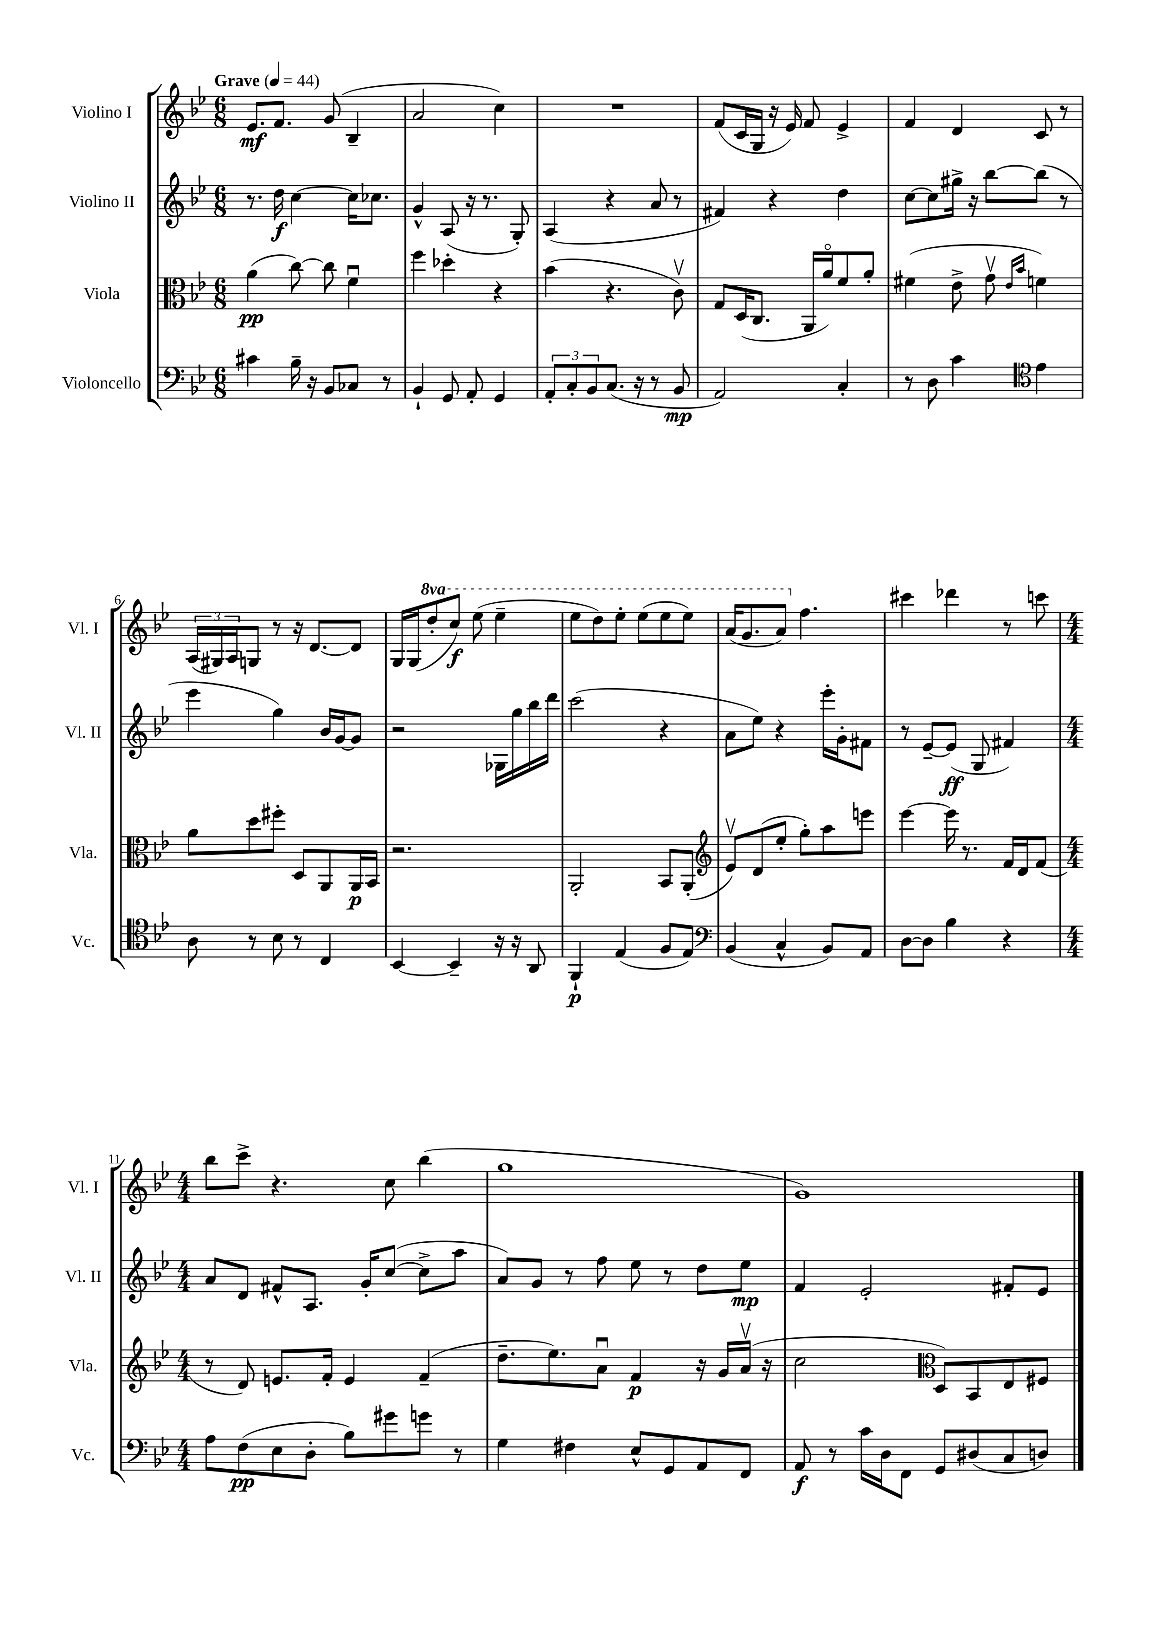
<<
\new StaffGroup <<
\new Staff = "s0" \with { instrumentName = "Violino I" shortInstrumentName = "Vl. I" } {
    \clef treble \key bes \major \numericTimeSignature \time 6/8 \set Staff.ottavationMarkups = #ottavation-simple-ordinals \tempo "Grave" 4 = 44
    ees'8.\mf f'8. g'8( bes4-- |
    a'2 c''4) |
    R2. |
    f'8( c'16 g16 r16 ees'16) f'8 ees'4-> |
    f'4 d'4 c'8 r8 |
    \tuplet 3/2 { a16( gis16) a16 } g8 r8 r16 d'8.~ d'8 |
    g16 g16( \ottava #1 d'''8-. c'''8\f) ees'''8( ees'''4-- |
    ees'''8 d'''8) ees'''8-. ees'''8( ees'''8 ees'''8) |
    a''16( g''8. a''8) \ottava #0 f''4. |
    cis'''4 des'''4 r8 c'''8 |
    \numericTimeSignature \time 4/4 bes''8 c'''8-> r4. c''8 bes''4( |
    g''1 |
    g'1) \bar "|." |
}
\new Staff = "s1" \with { instrumentName = "Violino II" shortInstrumentName = "Vl. II" } {
    \clef treble \key bes \major \numericTimeSignature \time 6/8
    r8. d''16\f c''4~ c''16 ces''8. |
    g'4-^ a8( r16 r8. g8-.) |
    a4( r4 a'8 r8 |
    fis'4) r4 d''4 |
    c''8~ c''8 gis''16-> r16 bes''8~ bes''8( r8 |
    ees'''4 g''4) bes'16 g'16~ g'8 |
    r2 ges16 g''16 bes''16 d'''16 |
    c'''2( r4 |
    a'8 ees''8) r4 ees'''16-. g'16-. fis'8 |
    r8 ees'8~-- ees'8\ff( g8 fis'4) |
    \numericTimeSignature \time 4/4 a'8 d'8 fis'8-^ a8. g'16-. c''8~( c''8-> a''8 |
    a'8) g'8 r8 f''8 ees''8 r8 d''8 ees''8\mp |
    f'4 ees'2-. fis'8-. ees'8 \bar "|." |
}
\new Staff = "s2" \with { instrumentName = "Viola" shortInstrumentName = "Vla." } {
    \clef alto \key bes \major \numericTimeSignature \time 6/8
    a'4\pp( c''8~) c''8 f'4\downbow |
    f''4 des''4-. r4 |
    bes'4( r4. c'8\upbow) |
    g8 d16( c8. a,16 a'16\flageolet) f'8 a'8-. |
    fis'4( ees'8-> g'8\upbow \grace { ees'16 bes'16 } f'4) |
    a'8 d''8 fis''8-. d8 a,8 a,16\p bes,16 |
    r2. |
    a,2-. bes,8 a,8-.( |
    \clef treble ees'8\upbow) d'8( ees''8-. g''8-.) a''8 e'''8 |
    ees'''4~ ees'''16 r8. f'16 d'16 f'8( |
    \numericTimeSignature \time 4/4 r8 d'8) e'8. f'16-. e'4 f'4--( |
    d''8.-- ees''8.) a'8\downbow f'4\p r16 g'16 a'16\upbow( r16 |
    c''2 \clef alto d8) bes,8 ees8 fis8 \bar "|." |
}
\new Staff = "s3" \with { instrumentName = "Violoncello" shortInstrumentName = "Vc." } {
    \clef bass \key bes \major \numericTimeSignature \time 6/8
    cis'4 bes16-- r16 bes,8 ces8 r8 |
    bes,4-! g,8 a,8-. g,4 |
    \tuplet 3/2 { a,8-. c8-. bes,8 } c8.( r16 r8 bes,8\mp |
    a,2) c4-. |
    r8 d8 c'4 \clef tenor ees'4 |
    a8 r8 bes8 r8 c4 |
    bes,4~ bes,4-- r16 r16 a,8 |
    f,4-!\p ees4( f8 ees8) |
    \clef bass bes,4( c4-^ bes,8) a,8 |
    d8~ d8 bes4 r4 |
    \numericTimeSignature \time 4/4 a8 f8\pp( ees8 d8-. bes8) gis'8 g'8 r8 |
    g4 fis4 ees8-^ g,8 a,8 f,8 |
    a,8\f r8 c'16 d16 f,8 g,8 dis8( c8 d8) \bar "|." |
}
>>
>>
